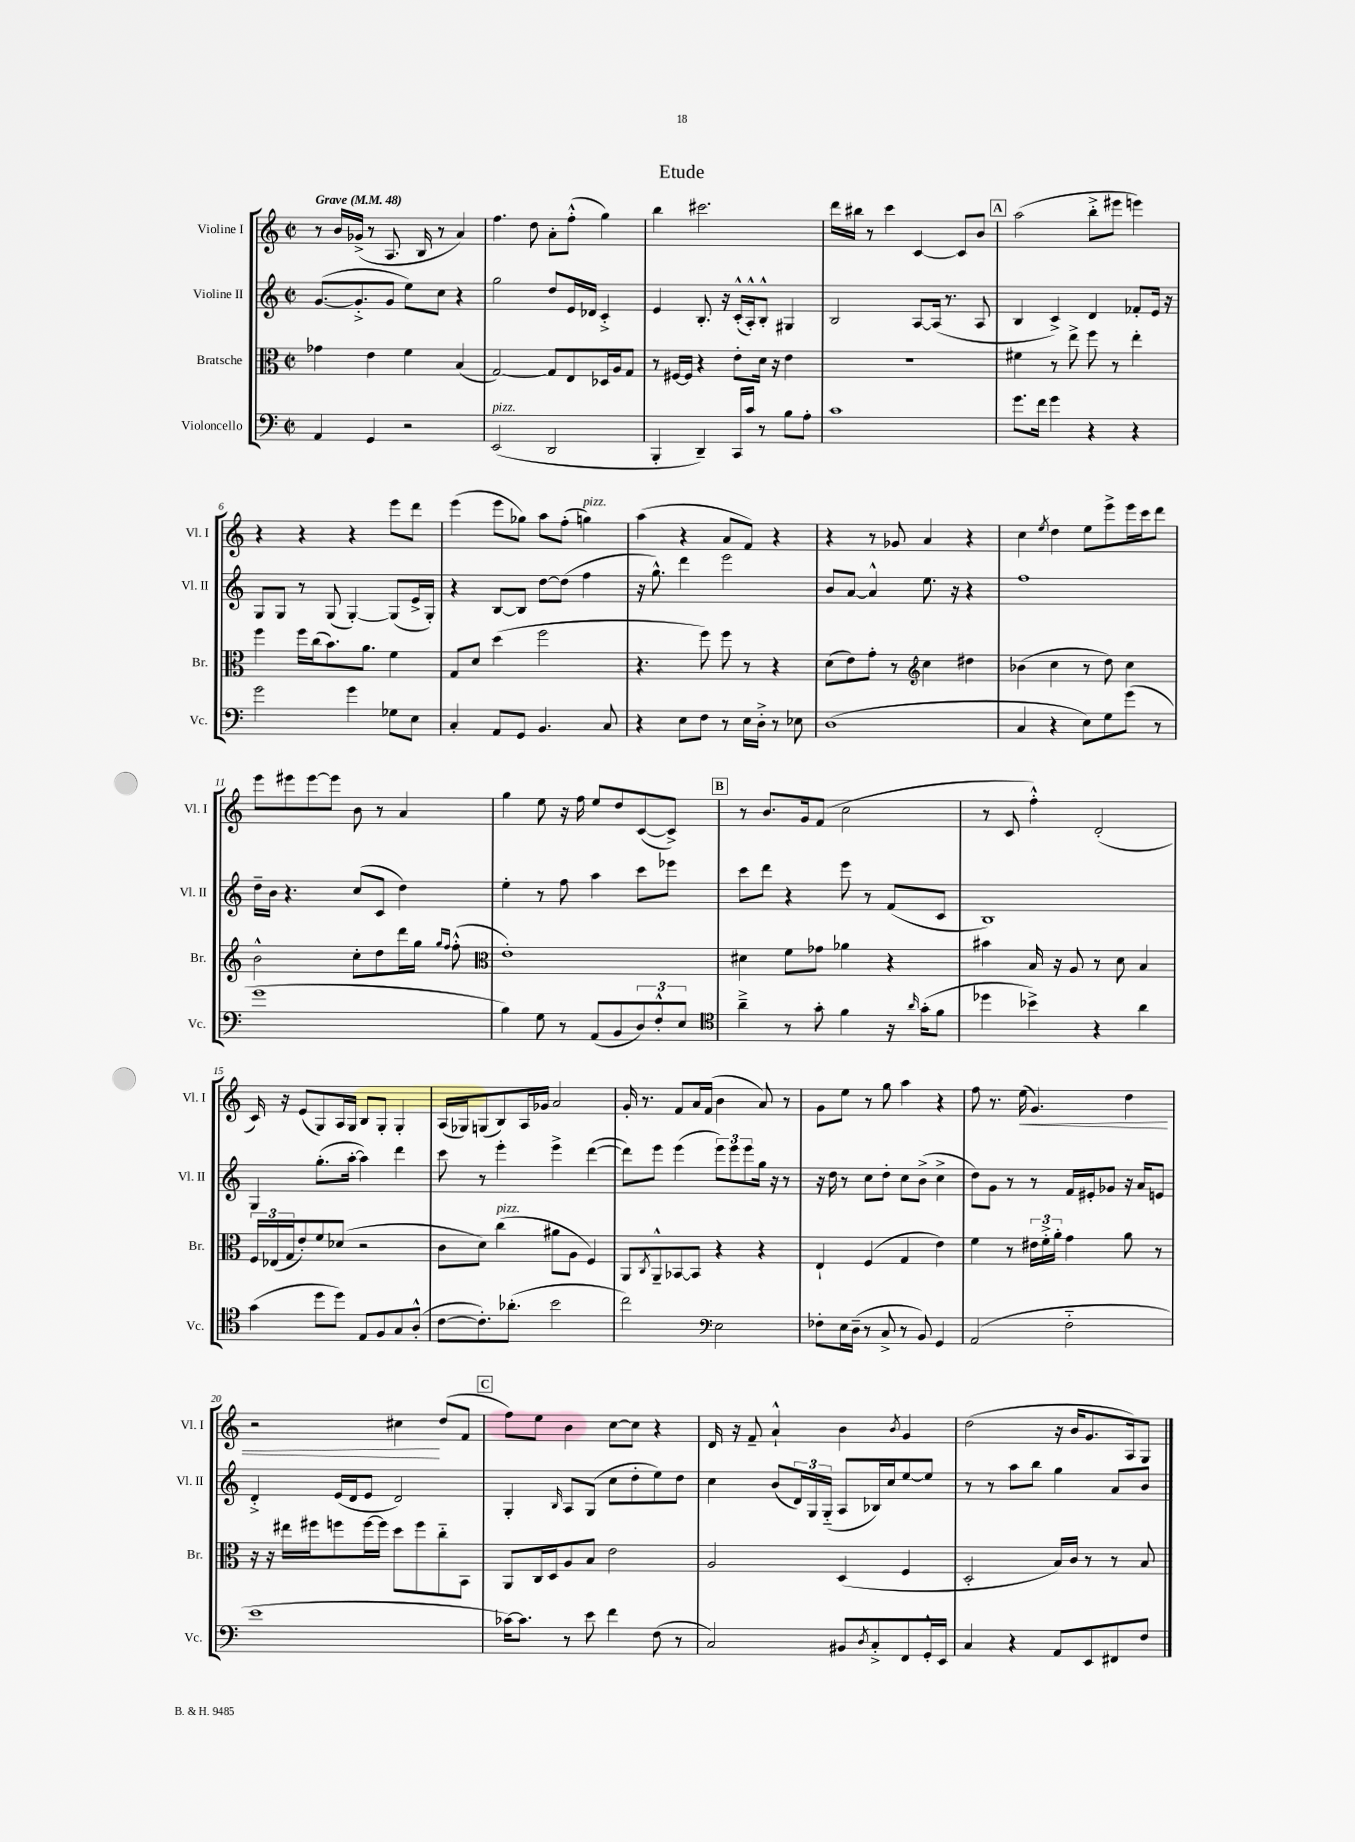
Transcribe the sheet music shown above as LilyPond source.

\header { title = "Etude" }
<<
\new StaffGroup <<
\new Staff = "s0" \with { instrumentName = "Violine I" shortInstrumentName = "Vl. I" } {
    \clef treble \key c \major \defaultTimeSignature \time 2/2 \tempo "Grave" 4 = 48
    r8 b'16 ges'16->( r8 a8. b16 r8 a'4) |
    f''4. d''8 a'8-. f''8-.-^( g''4) |
    b''4 cis'''2. |
    d'''16 bis''16 r8 c'''4 c'4~ c'8 b'8 |
    \mark \markup { \box "A" } a''2( b''8-.-> eis'''8 e'''4) |
    r4 r4 r4 e'''8 d'''8 |
    e'''4( e'''8 ges''8) a''8 f''8-.( g''4^\markup { \italic "pizz." }) |
    a''4( r4 a'8 f'8) r4 |
    r4 r8 ges'8 a'4 r4 |
    c''4 \acciaccatura { e''8 } d''4 e''8 e'''8-> e'''16 c'''16 d'''8 |
    e'''8 eis'''8 eis'''8~ eis'''8 b'8 r8 a'4 |
    g''4 e''8 r16 f''16 e''8 d''8 c'8~( c'8->) |
    \mark \markup { \box "B" } r8 b'8. g'16 f'8( c''2 |
    r8 c'8 f''4-.-^) d'2-.( |
    c'16) r16 e'8( g8) a16 g16 b8 g8-. g4-. |
    a16( ges16) g8( b8) a16 ges'16 a'2 |
    g'16-. r8. f'8 a'16 f'16( b'4 a'8) r8 |
    g'8 e''8 r8 g''8 a''4 r4 |
    f''8 r8. e''16\<( g'4.) d''4 |
    r2 cis''4\! d''8( f'8 |
    \mark \markup { \box "C" } f''8) e''8 b'4 c''8~ c''8 r4 |
    d'16 r16 f'8-- a'4-!-^ b'4 \acciaccatura { b'8 } g'4 |
    d''2( r16 b'16 g'8. a16) g8 \bar "|." |
}
\new Staff = "s1" \with { instrumentName = "Violine II" shortInstrumentName = "Vl. II" } {
    \clef treble \key c \major \defaultTimeSignature \time 2/2
    g'8.~( g'8.-.-> g'8 e''8) c''8 r4 |
    g''2 d''8 e'16 des'16 c'4-.-> |
    e'4 b8.-. r16 c'16-.-^( a16-.-^) b8-.-^ gis4 |
    b2 a8~ a16( r8. a8 |
    \mark \markup { \box "A" } b4 c'4->) d'4 fes'8-. e'16 r16 |
    g8 g8 r8 g8( g4~-.) g8( e'16-> g16-.) |
    r4 b8~ b8 d''8~ d''8( f''4 |
    r16 g''8.-^) d'''4 e'''2 |
    b'8 a'8~ a'4-^ e''8. r16 r4 |
    f''1 |
    d''16-- b'16 r4. c''8( c'8 d''4) |
    e''4-. r8 f''8 a''4 c'''8 ees'''8 |
    \mark \markup { \box "B" } c'''8 d'''8 r4 e'''8 r8 f'8( c'8 |
    b1) |
    g4 g''8.-.( a''16~-. a''4) d'''4 |
    c'''8 r8 e'''4-. e'''4-> d'''4~( |
    d'''8) e'''8 e'''4( \tuplet 3/2 { e'''8) e'''8 e'''8 } g''16 r16 r8 |
    r16 d''16 r8 c''8 d''8-. c''8 b'8->( c''4-> |
    d''8) g'8 r8 r8 f'16 eis'16-. ges'8 r16 a'16 e'8 |
    d'4-.-> e'16( d'16 e'8 d'2) |
    \mark \markup { \box "C" } g4-. \grace { b16 } a8 g8( c''8 d''8-. e''8) d''8 |
    c''4 b'8( \tuplet 3/2 { d'16) g16 g16-_( } a8 bes16) c''16 e''8~ e''8 |
    r8 r8 a''8 b''8 g''4 a'8 b'8 \bar "|." |
}
\new Staff = "s2" \with { instrumentName = "Bratsche" shortInstrumentName = "Br." } {
    \clef alto \key c \major \defaultTimeSignature \time 2/2
    ges'4 e'4 f'4 b4( |
    g2~) g8 e8 des16 a16 g8 |
    r8 fis16~ fis16 r4 e'8-. d'16 r16 e'4 |
    R1 |
    \mark \markup { \box "A" } fis'4 r8 e''8-> f''8 r8 e''4-. |
    f''4 f''16 c''16( b'8.) a'8. f'4 |
    g8 d'8 d''4( f''2 |
    r4. f''8) f''8 r8 r4 |
    d'8( e'8) g'8-. r8 \clef treble c''4 dis''4 |
    bes'4( c''4 r8 d''8) c''4 |
    b'2-^ c''8-. d''8 d'''16 g''16 \grace { g''16 f''16 } f''8-.-^( |
    \clef alto e'1-.) |
    \mark \markup { \box "B" } dis'4 f'8 ges'8 aes'4 r4 |
    bis'4 b16 r16 a8 r8 d'8 b4 |
    \tuplet 3/2 { f16 ees16( g16 } e'8-.) f'8 des'8( r2 |
    c'8 d'8) c''4^\markup { \italic "pizz." }( ais'8 a8 f4) |
    a,8 \acciaccatura { c8 } a,8---^ bes,8~ bes,8 r4 r4 |
    e4-! f4( g4 e'4) |
    f'4 r8 \tuplet 3/2 { eis'16 f'16-.-> a'16-. } g'4 a'8 r8 |
    r16 r16 eis''16 fis''16 f''8 f''16~ f''16 d''8 f''8 c''8-_ b,8 |
    \mark \markup { \box "C" } a,8 c16 d16 a8 b8 e'2 |
    a2 d4( f4 |
    d2-. b16) c'16 r8 r8 b8 \bar "|." |
}
\new Staff = "s3" \with { instrumentName = "Violoncello" shortInstrumentName = "Vc." } {
    \clef bass \key c \major \defaultTimeSignature \time 2/2
    a,4 g,4 r2 |
    e,2^\markup { \italic "pizz." }( d,2 |
    b,,4-. d,4--) c,16 c'16 r8 b8 a8-. |
    c'1 |
    \mark \markup { \box "A" } g'8. f'16 g'4 r4 r4 |
    g'2 g'4 ges8 e8 |
    c4-. a,8 g,8 b,4. c8 |
    r4 e8 f8 r8 e16 d16-.-> r8 ees8 |
    d1( |
    c4 r4 e8) g8 g'8( r8 |
    g'1 |
    b4) g8 r8 a,8( b,8 \tuplet 3/2 { d8) f8-.-^ e8 } |
    \mark \markup { \box "B" } \clef tenor a'4---> r8 g'8-. f'4 r16 \grace { a'16 } g'16-.( f'8 |
    des''4 bes'4->) r4 a'4 |
    g'4( d''8 d''8) e8 f8 g8 a8-.-^( |
    c'8~ c'8.-.) aes'8.-.( b'2 |
    c''2) \clef bass e2 |
    fes8-. e16 d16--( r8 c8-> r8 b,8) g,4 |
    a,2( f2-_ |
    e'1 |
    \mark \markup { \box "C" } ces'16~) ces'8. r8 e'8 f'4 f8( r8 |
    c2) bis,8 \acciaccatura { d8 } c8-.-> f,8 g,16-.-^ e,16 |
    c4 r4 a,8 e,8 fis,8 f8 \bar "|." |
}
>>
>>
